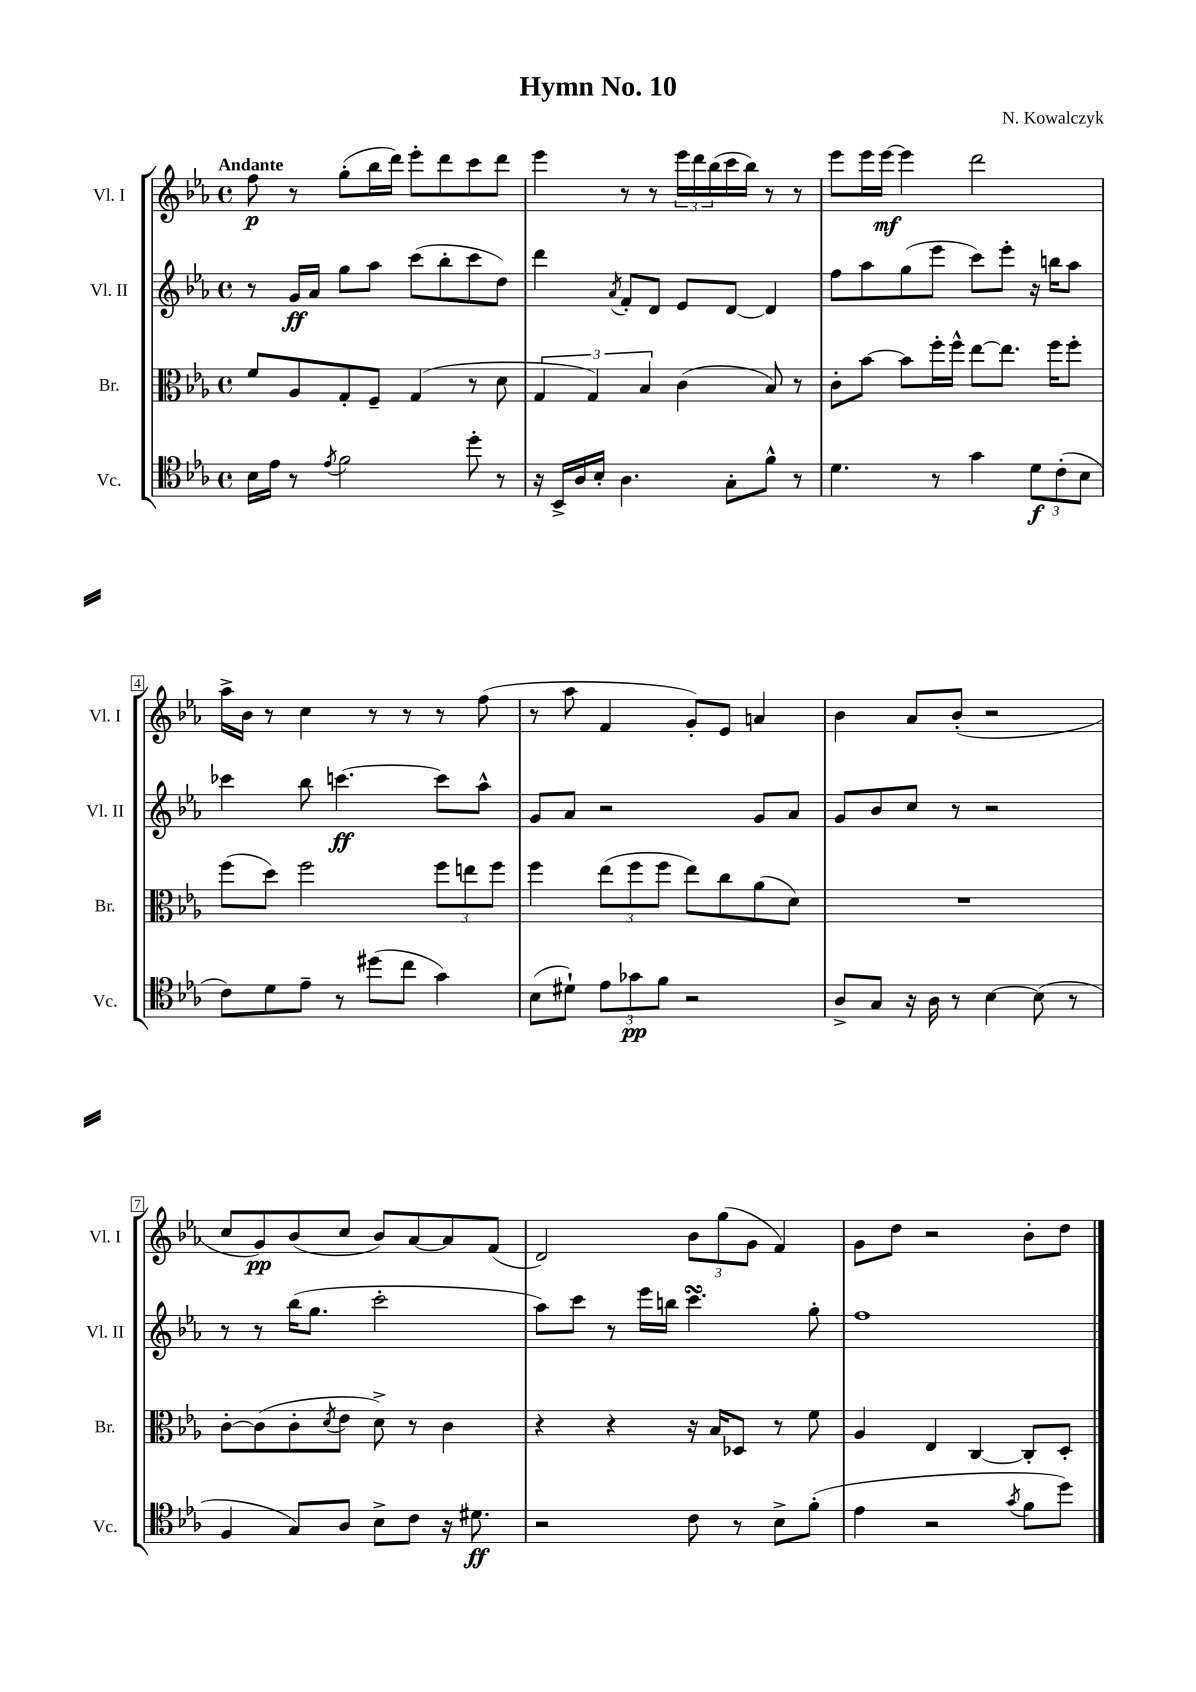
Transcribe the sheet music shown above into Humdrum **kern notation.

**kern	**kern	**kern	**kern
*staff4	*staff3	*staff2	*staff1
*clefC4	*clefC3	*clefG2	*clefG2
*k[b-e-a-]	*k[b-e-a-]	*k[b-e-a-]	*k[b-e-a-]
*M4/4	*M4/4	*M4/4	*M4/4
*met(c)	*met(c)	*met(c)	*met(c)
16B-	8f	8r	8ff
16e-	.	.	.
8r	8A-	16g	8r
.	.	16a-	.
8qe-	.	.	.
2f	8G'	8gg	(8gg'
.	8F~	8aa-	16bb-
.	.	.	16ddd)
.	(4G	(8ccc	8eee-'
.	.	8bb-'	8ddd
8dd'	8r	8ccc	8ccc
8r	8d	8dd)	8ddd
=	=	=	=
16r	6G	4ddd	4eee-
16BB-^	.	.	.
16A-	.	.	.
.	6G)	.	.
16B-'	.	.	.
.	.	8qa-	.
4.A-	.	8f'	8r
.	6B-	.	.
.	.	8d	8r
.	(4c	8e-	24eee-
.	.	.	24ddd
.	.	.	(24bb-
8G'	.	[8d	16ccc
.	.	.	16bb-)
8f^^	8B-)	4d]	8r
8r	8r	.	8r
=	=	=	=
4.d	8c'	8ff	8eee-
.	[8b-	8aa-	16eee-
.	.	.	[16eee-
.	8b-]	(8gg	4eee-]
8r	16ff'	8eee-	.
.	16ff^^	.	.
4g	[8ee-	8ccc)	2ddd
.	8.ee-]	8eee-'	.
12d	.	16r	.
.	16ff	16bb	.
(12c'	.	.	.
.	8ff'	8aa-	.
12B-	.	.	.
=	=	=	=
8c)	(8ff	4ccc-	16aa-^
.	.	.	16b-
8d	8dd)	.	8r
8e-~	2ff	8bb-	4cc
8r	.	[4.ccc	.
(8dd#	.	.	8r
8cc	.	.	8r
4g)	12ff	8ccc]	8r
.	12ee	.	.
.	.	8aa-^^	(8ff
.	12ff	.	.
=	=	=	=
(8B-	4ff	8g	8r
8d#`)	.	8a-	8aa-
12e-	(12ee-	2r	4f
12g-	12ff	.	.
12f	12ff	.	.
2r	8ee-)	.	8g')
.	8cc	.	8e-
.	(8a-	8g	4a
.	8d)	8a-	.
=	=	=	=
8A-^	1r	8g	4b-
8G	.	8b-	.
16r	.	8cc	8a-
16A-	.	.	.
8r	.	8r	(8b-'
[4B-	.	2r	2r
(8B-]	.	.	.
8r	.	.	.
=	=	=	=
4F	[8c'	8r	8cc
.	(8c]	8r	8g)
8G)	8c'	(16bb-	(8b-
.	.	8.gg	.
.	8qd	.	.
8A-	8e-	.	8cc
8B-^	8d^)	2ccc'	8b-)
8c	8r	.	[8a-
16r	4c	.	8a-]
8.d#	.	.	.
.	.	.	(8f
=	=	=	=
2r	4r	8aa-)	2d)
.	.	8ccc	.
.	4r	8r	.
.	.	16eee-	.
.	.	16bb	.
8c	16r	4.ccc	12b-
.	16B-	.	.
.	.	.	(12gg
8r	8D-	.	.
.	.	.	12g
8B-^	8r	.	4f)
(8f'	8f	8gg'	.
=	=	=	=
4e-	4A-	1ff	8g
.	.	.	8dd
2r	4E-	.	2r
.	[4C	.	.
8qg	.	.	.
8f	8C']	.	8b-'
8dd)	8D'	.	8dd
==	==	==	==
*-	*-	*-	*-
